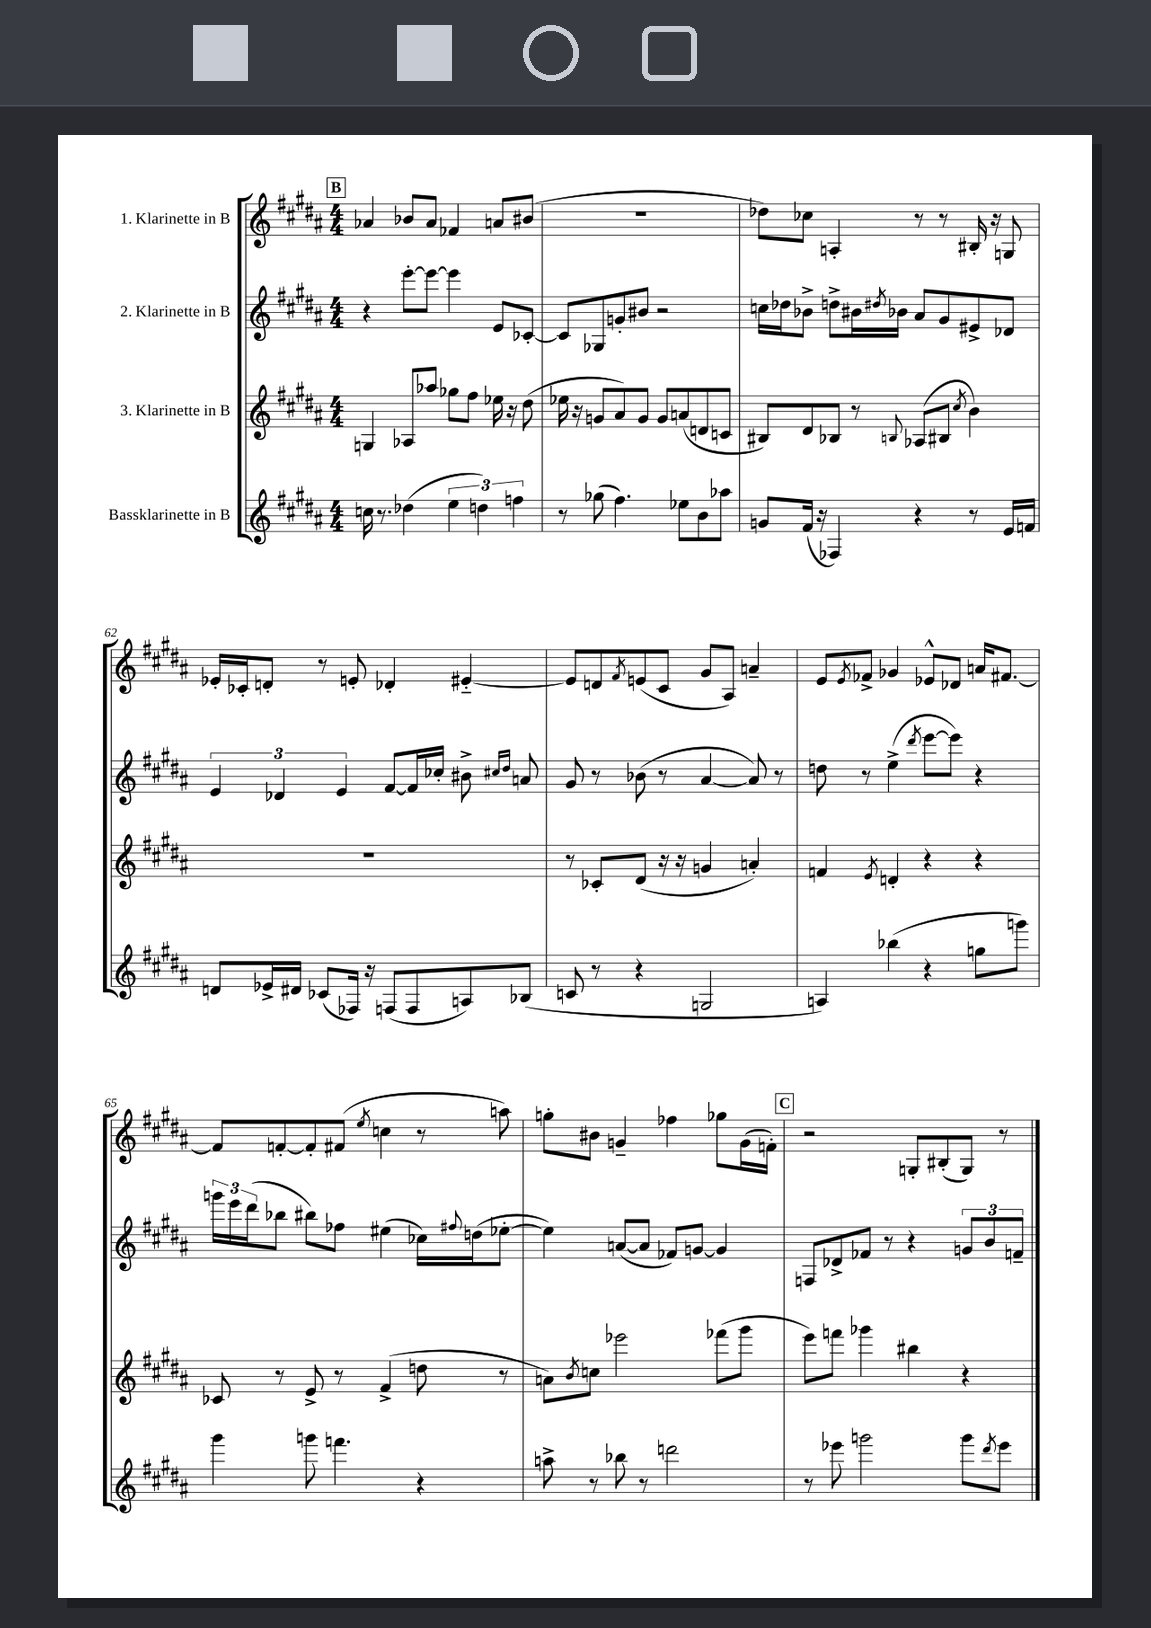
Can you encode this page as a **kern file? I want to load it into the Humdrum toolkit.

**kern	**kern	**kern	**kern
*part4	*part3	*part2	*part1
*staff4	*staff3	*staff2	*staff1
*I"Bassklarinette in B	*I"3. Klarinette in B	*I"2. Klarinette in B	*I"1. Klarinette in B
*clefG2	*clefG2	*clefG2	*clefG2
*k[f#c#g#d#a#]	*k[f#c#g#d#a#]	*k[f#c#g#d#a#]	*k[f#c#g#d#a#]
*M4/4	*M4/4	*M4/4	*M4/4
!!LO:REH:place=s1:t=B
=59	=59	=59	=59
16ccn\	4Gn/	4r	4a-X/
8.r	.	.	.
(4dd-X\	8A-X/L	[8eee'\L	8b-X/L
.	8aa-X/J	8eee\J_	8a-/J
6ee\	8gg-X\L	4eee\]	4f-X/
.	8ff#\J	.	.
6ddn\)	.	.	.
.	16ee-X\	8e/L	8an/L
.	16r	.	.
6ffn\	.	.	.
.	(8dd#\	[8c-X'/J	(8b#X/J
=60	=60	=60	=60
8r	16ee-X\	8c-/L]	1r
.	16r	.	.
(8gg-X\	8gn/L	8G-X/	.
4.ff#\)	8a#/)	8gn'/	.
.	8g/J	8b#X/J	.
.	8g/L	2r	.
8ee-X\L	(8an/	.	.
8b\	8dn/	.	.
8aa-X\J	8cn/J	.	.
=61	=61	=61	=61
8gn/L	8B#X/L)	16ccn\LL	8dd-X\L)
.	.	16dd-X\J	.
(16f#/Jk	8d#/	8b-X^\J	8cc-X\J
16r	.	.	.
4F-X/)	8B-X/J	8ddn^\L	4An'/
.	8r	16b#X\L	.
.	.	8qdd#X/	.
.	.	16b-X\JJ	.
.	8qqBn/	.	.
4r	(8A-X/L	8a#/L	8r
.	8B#X/J	8g#/	8r
.	8qcc#/	.	.
8r	4b\)	8e#X^/	16B#X'/
.	.	.	16r
16e/LL	.	8d-X/J	8Gn/
16fn/JJ	.	.	.
!!LO:LB:g=z
=62	=62	=62	=62
8dn/L	1r	6e/	16e-X'/LL
.	.	.	16c-X'/J
16e-X^/L	.	.	8dn'/J
.	.	6d-X/	.
16d#X/JJ	.	.	.
(8c-X/L	.	.	8r
.	.	6e/	.
16F-X/Jk)	.	.	8en'/
16r	.	.	.
(8Fn/L	.	[8f#/L	4d-X'/
8F/	.	16f#/L]	.
.	.	16cc-X'/JJ	.
8An/)	.	8b#X^\	[4e#X/
.	.	16qqcc#X/LL	.
.	.	16qqdd#/JJ	.
(8B-X/J	.	8an/	.
=63	=63	=63	=63
8cn/	8r	8g#/	8e#/L]
8r	8c-X'/L	8r	8dn/
.	.	.	8qf#/
4r	(8d#/J	(8b-X\	(8en/
.	16r	8r	8c#/J
.	16r	.	.
2Gn/	4gn/	[4a#/	8g#/L
.	.	.	8A#/J)
.	4an'/)	8a#/])	4an~/
.	.	8r	.
=64	=64	=64	=64
4An/)	4fn/	8ddn\	8e/L
.	.	.	8qe/
.	.	8r	8f-X^/J
.	8qe/	.	.
(4bb-X\	4dn'/	(4ee^\	4g-X/
.	.	8qddd#/	.
4r	4r	[8eee\L	8e-X^^/L
.	.	8eee\J])	8d-X/J
8ggn\L	4r	4r	16an/KL
.	.	.	[8.f#X/J
8gggn\J)	.	.	.
!!LO:LB:g=z
=65	=65	=65	=65
4ggg#\	8c-X/	24gggn\LL	8f#/L]
.	.	24eee\	.
.	.	(24ddd#\J	.
.	8r	8bb-X\J	[8fn'/
8gggn\	8e^/	8bb#X\L)	8f'/]
4.fffn\	8r	8ff-X\J	(8f#X/J
.	.	.	8qee/
.	(4f#^/	(4ee#X\	4ccn\
4r	8ddn\	16cc-X\LL)	8r
.	.	8qqff#X/	.
.	.	(16ddn\J	.
.	8r	[8ee-X'\J	8aan\)
=66	=66	=66	=66
8aan^\	8an\L)	4ee-\])	8ggn'\L
.	8qb/	.	.
8r	8ccn\J	.	8b#X\J
8bb-X\	2eee-X\	([8an/L	4gn~/
8r	.	8a/J]	.
2dddn\	.	8f-X/L)	4ff-X\
.	.	[8gn/J	.
.	(8fff-X\L	4g/]	8gg-X\L
.	8ggg#\J	.	(16g\L
.	.	.	16fn'\JJ)
!!LO:REH:place=s1:t=C
=67	=67	=67	=67
8r	8eee\L)	8Fn/L	2r
8eee-X\	8fffn\J	8d-X^/	.
2gggn\	4ggg-X\	8f-X/J	.
.	.	8r	.
.	4bb#X\	4r	8Gn'/L
.	.	.	(8B#X'/
8ggg\L	4r	12gn/L	8G/J)
.	.	12b/	.
8qddd#/	.	.	.
8eee-\J	.	.	8r
.	.	12fn~/J	.
==	==	==	==
*-	*-	*-	*-
